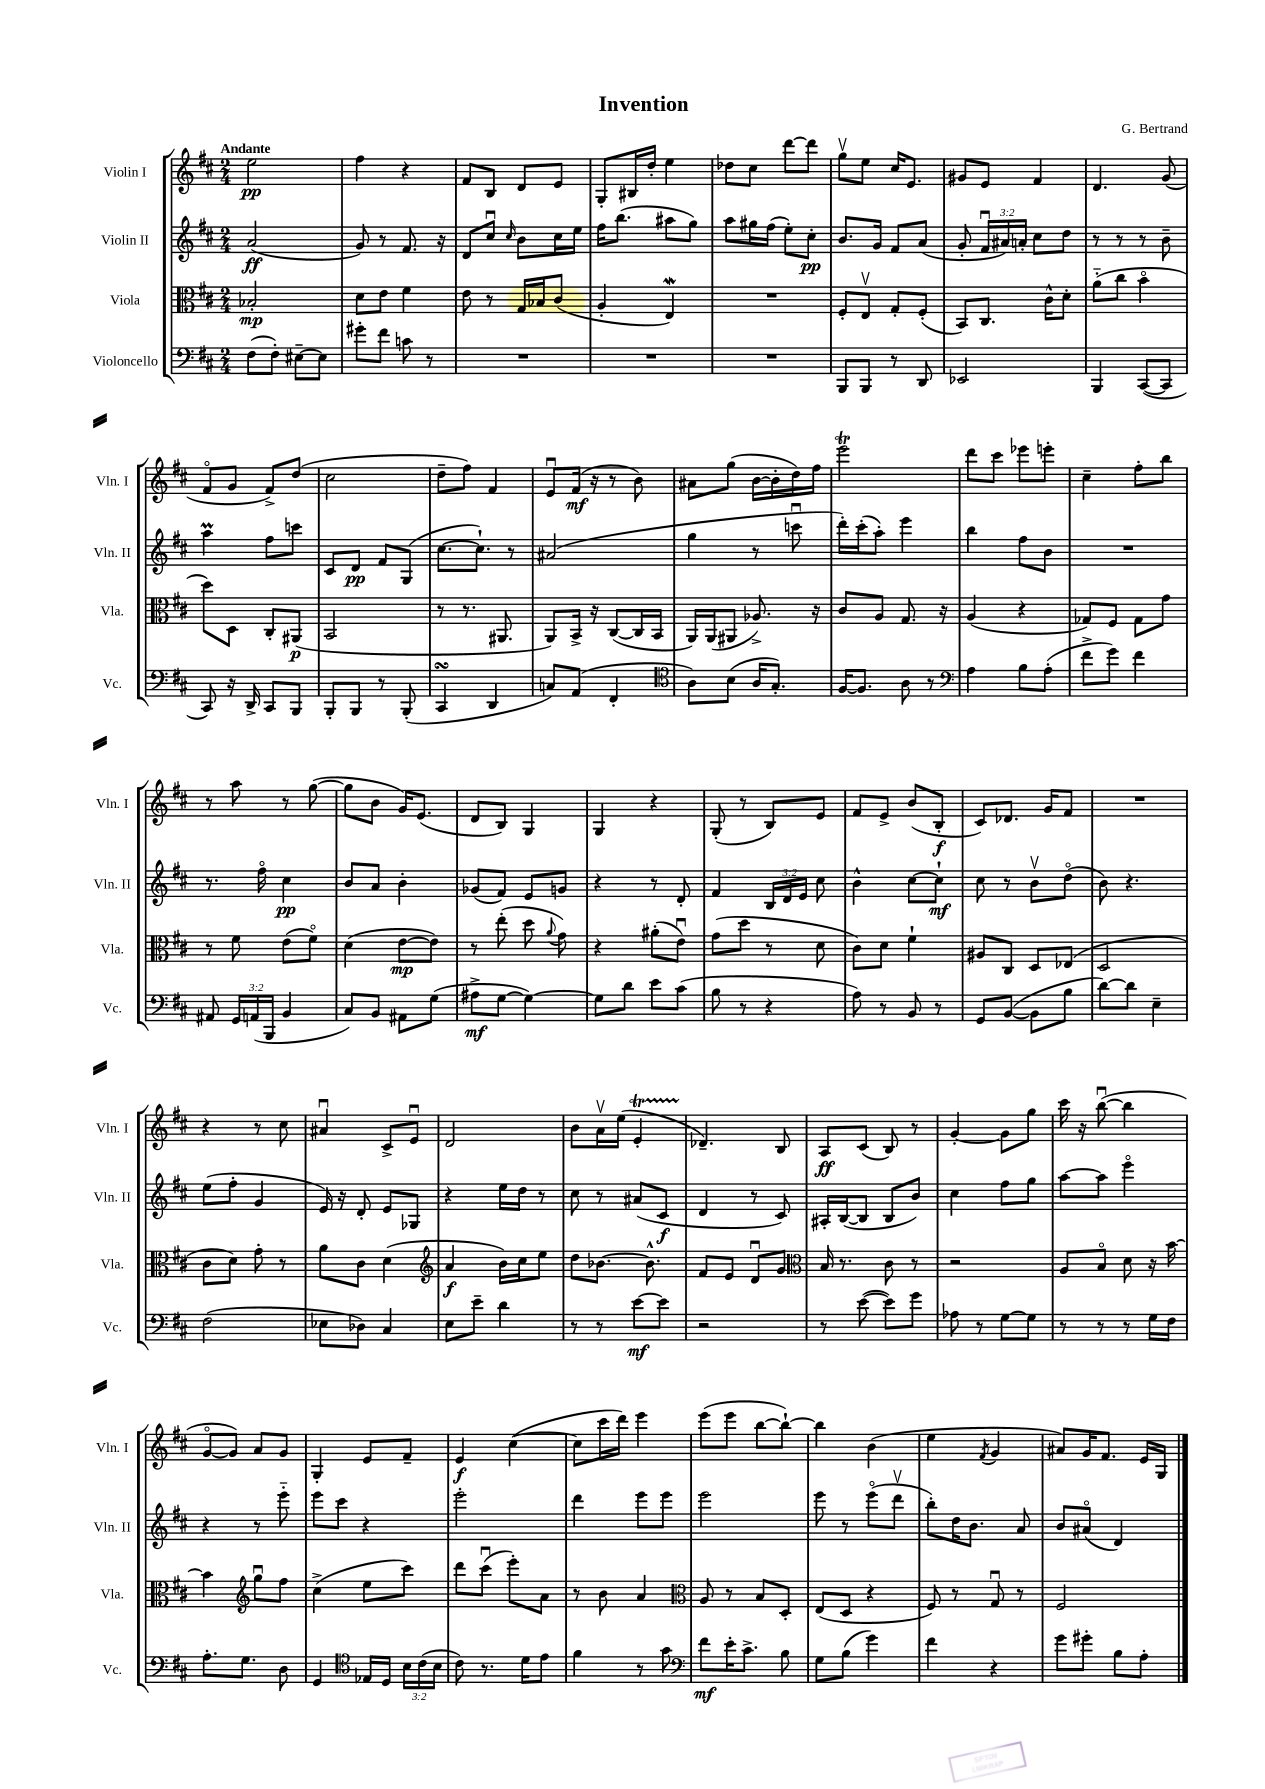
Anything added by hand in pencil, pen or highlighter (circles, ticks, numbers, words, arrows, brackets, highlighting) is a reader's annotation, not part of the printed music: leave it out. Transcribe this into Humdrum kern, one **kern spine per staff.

**kern	**dynam	**kern	**dynam	**kern	**dynam	**kern	**dynam
*part4	*part4	*part3	*part3	*part2	*part2	*part1	*part1
*staff4	*staff4	*staff3	*staff3	*staff2	*staff2	*staff1	*staff1
*I"Violoncello	*	*I"Viola	*	*I"Violin II	*	*I"Violin I	*
*I'Vc.	*	*I'Vla.	*	*I'Vln. II	*	*I'Vln. I	*
*clefF4	*	*clefC3	*	*clefG2	*	*clefG2	*
*k[f#c#]	*	*k[f#c#]	*	*k[f#c#]	*	*k[f#c#]	*
*M2/4	*	*M2/4	*	*M2/4	*	*M2/4	*
=1	=1	=1	=1	=1	=1	=1	=1
!	!	!	!	!	!	!LO:TX:a:B:t=Andante	!
(8F#\L	.	2B-X'/	mp	(2a/	ff	2ee\	pp
8F#'\J)	.	.	.	.	.	.	.
[8E#X~\L	.	.	.	.	.	.	.
8E#\J]	.	.	.	.	.	.	.
=2	=2	=2	=2	=2	=2	=2	=2
8g#X'\L	.	8d\L	.	8g/)	.	4ff#\	.
8f#\J	.	8e\J	.	8r	.	.	.
8cn\	.	4f#\	.	8.f#/	.	4r	.
8r	.	.	.	.	.	.	.
.	.	.	.	16r	.	.	.
=3	=3	=3	=3	=3	=3	=3	=3
2r	.	8e\	.	8d/L	.	8f#/L	.
.	.	8r	.	8cc#u/J	.	8B/J	.
.	.	.	.	16qqcc#/	.	.	.
.	.	16G/LL	.	8b\L	.	8d/L	.
.	.	16B-X/J	.	.	.	.	.
.	.	(8c#/J	.	16cc#\L	.	8e/J	.
.	.	.	.	16ee\JJ	.	.	.
=4	=4	=4	=4	=4	=4	=4	=4
2r	.	4A'/	.	16ff#\KL	.	8G'/L	.
.	.	.	.	(8.bb\J	.	.	.
.	.	.	.	.	.	16B#X/L	.
.	.	.	.	.	.	16dd'/JJ	.
.	.	4EW/)	.	8aa#X\L	.	4ee\	.
.	.	.	.	8gg\J)	.	.	.
=5	=5	=5	=5	=5	=5	=5	=5
2r	.	2r	.	8aa\L	.	8dd-X\L	.
.	.	.	.	16gg#X\L	.	8cc#\J	.
.	.	.	.	(16ff#\JJ	.	.	.
.	.	.	.	8ee'\L)	.	[8ddd\L	.
.	.	.	.	8cc#'\J	pp	8ddd\J]	.
=6	=6	=6	=6	=6	=6	=6	=6
8BBB/L	.	8F#'/L	.	8.b/L	.	8ggv\L	.
8BBB/J	.	8Ev/J	.	.	.	8ee\J	.
.	.	.	.	16g/Jk	.	.	.
8r	.	8G'/L	.	8f#/L	.	16cc#/KL	.
.	.	.	.	.	.	8.e/J	.
8DD/	.	(8F#'/J	.	(8a/J	.	.	.
=7	=7	=7	=7	=7	=7	=7	=7
2EE-X/	.	8BB/L)	.	8g'/	.	8g#X/L	.
.	.	8.C#/J	.	24f#u/LL	.	8e/J	.
.	.	.	.	24a#X/)	.	.	.
.	.	.	.	24an'/JJ	.	.	.
.	.	.	.	8cc#\L	.	4f#/	.
.	.	16c#^^\KL	.	.	.	.	.
.	.	8d'\J	.	8dd\J	.	.	.
=8	=8	=8	=8	=8	=8	=8	=8
4BBB/	.	(8a\L	.	8r	.	4.d/	.
.	.	8cc#\J	.	8r	.	.	.
([8CC#/L	.	4b\	.	8r	.	.	.
8CC#/J]	.	.	.	8b~\	.	(8g/	.
!!LO:LB:g=z
=9	=9	=9	=9	=9	=9	=9	=9
8CC#/)	.	8dd\L)	.	4aaM\	.	8f#/L	.
16r	.	8D\J	.	.	.	8g/J	.
16DD^/	.	.	.	.	.	.	.
8CC#/L	.	8C#'/L	.	8ff#\L	.	8f#^/L)	.
8BBB/J	.	(8AA#X/J	p	8cccn\J	.	(8dd/J	.
=10	=10	=10	=10	=10	=10	=10	=10
8BBB'/L	.	2BB/	.	8c#/L	.	2cc#\	.
8BBB/J	.	.	.	8d/J	pp	.	.
8r	.	.	.	8f#/L	.	.	.
(8BBB'/	.	.	.	(8G/J	.	.	.
=11	=11	=11	=11	=11	=11	=11	=11
4CC#sSsS/	.	8r	.	[8.cc#\L	.	8dd~\L	.
.	.	8.r	.	.	.	8ff#\J)	.
.	.	.	.	8.cc#`\J])	.	.	.
4DD/	.	.	.	.	.	4f#/	.
.	.	8.AA#X/	.	.	.	.	.
.	.	.	.	8r	.	.	.
=12	=12	=12	=12	=12	=12	=12	=12
8Cn/L)	.	8AA/L)	.	(2a#X/	.	8eu/L	.
(8AA/J	.	16BB^/Jk	.	.	.	(16f#/Jk	mf
.	.	16r	.	.	.	16r	.
4FF#'/	.	([8C#/L	.	.	.	8r	.
.	.	16C#/L]	.	.	.	8b\)	.
.	.	16BB/JJ	.	.	.	.	.
=13	=13	=13	=13	=13	=13	=13	=13
*clefC4	*	*	*	*	*	*	*
8A\L)	.	16AA/LL)	.	4gg\	.	8a#X\L	.
.	.	(16AA/J	.	.	.	.	.
(8B\J	.	8AA#X/J	.	.	.	(8gg\J	.
16A/KL	.	8.A-X^/)	.	8r	.	[16b\LL	.
8.G'/J)	.	.	.	.	.	16b'\]	.
.	.	.	.	8cccnu\	.	16dd\)	.
.	.	16r	.	.	.	16ff#\JJ	.
=14	=14	=14	=14	=14	=14	=14	=14
[16F#/KL	.	8c#/L	.	16ddd'\LL)	.	2eeeT\	.
8.F#/J]	.	.	.	(16ccc#'\J	.	.	.
.	.	8A/J	.	8aa'\J)	.	.	.
8A\	.	8.G/	.	4eee\	.	.	.
8r	.	.	.	.	.	.	.
.	.	16r	.	.	.	.	.
=15	=15	=15	=15	=15	=15	=15	=15
*clefF4	*	*	*	*	*	*	*
4A\	.	(4A/	.	4bb\	.	8ddd\L	.
.	.	.	.	.	.	8ccc#\J	.
8B\L	.	4r	.	8ff#\L	.	8eee-X\L	.
(8A'\J	.	.	.	8b\J	.	8eeen'\J	.
=16	=16	=16	=16	=16	=16	=16	=16
8f#^\L	.	8G-X/L)	.	2r	.	4cc#~\	.
8g\J)	.	8F#/J	.	.	.	.	.
4f#\	.	8G-\L	.	.	.	8ff#'\L	.
.	.	8g\J	.	.	.	8bb\J	.
!!LO:LB:g=z
=17	=17	=17	=17	=17	=17	=17	=17
8AA#X/	.	8r	.	8.r	.	8r	.
24GG/LL	.	8f#\	.	.	.	8aa\	.
(24AAn/	.	.	.	.	.	.	.
.	.	.	.	16ff#\	.	.	.
24BBB/JJ	.	.	.	.	.	.	.
4BB/	.	(8e\L	.	4cc#\	pp	8r	.
.	.	8f#\J)	.	.	.	([8gg\	.
=18	=18	=18	=18	=18	=18	=18	=18
8C#/L)	.	(4d\	.	8b/L	.	8gg\L]	.
8BB/J	.	.	.	8a/J	.	8b\J	.
8AA#X\L	.	[8e\L	mp	4b'\	.	16g/KL)	.
.	.	.	.	.	.	(8.e/J	.
(8G\J	.	8e\J])	.	.	.	.	.
=19	=19	=19	=19	=19	=19	=19	=19
8A#X^\L	mf	8r	.	(8g-X/L	.	8d/L	.
[8G\J	.	(8ee'\	.	8f#/J)	.	8B/J)	.
4G\_)	.	8dd\	.	8e/L	.	4G/	.
.	.	8qqa/	.	.	.	.	.
.	.	8g\)	.	8gn/J	.	.	.
=20	=20	=20	=20	=20	=20	=20	=20
8G\L]	.	4r	.	4r	.	4G/	.
8d\J	.	.	.	.	.	.	.
8e\L	.	(8a#X'\L	.	8r	.	4r	.
(8c#\J	.	8eu\J)	.	8d'/	.	.	.
=21	=21	=21	=21	=21	=21	=21	=21
8B\	.	(8g\L	.	4f#/	.	(8G'/	.
8r	.	8dd\J	.	.	.	8r	.
4r	.	8r	.	24B/LL	.	8B/L)	.
.	.	.	.	24d/	.	.	.
.	.	.	.	24e/JJ	.	.	.
.	.	8d\	.	8cc#\	.	8e/J	.
=22	=22	=22	=22	=22	=22	=22	=22
8A\)	.	8c#\L)	.	4b^^\	.	8f#/L	.
8r	.	8d\J	.	.	.	8e^/J	.
8BB/	.	4f#`\	.	[8cc#\L	.	(8b/L	.
8r	.	.	.	8cc#`\J]	mf	8B'/J	f
=23	=23	=23	=23	=23	=23	=23	=23
8GG/L	.	8A#X/L	.	8cc#\	.	8c#/L)	.
([8BB/J	.	8C#/J	.	8r	.	8.d-X/J	.
8BB\L]	.	8D/L	.	8bv\L	.	.	.
.	.	.	.	.	.	16g/KL	.
8B\J	.	(8E-X/J	.	(8dd\J	.	8f#/J	.
=24	=24	=24	=24	=24	=24	=24	=24
[8d\L)	.	2D/	.	8b\)	.	2r	.
8d\J]	.	.	.	4.r	.	.	.
4E~\	.	.	.	.	.	.	.
!!LO:LB:g=z
=25	=25	=25	=25	=25	=25	=25	=25
(2F#\	.	8c#\L	.	(8ee\L	.	4r	.
.	.	8d\J)	.	8ff#'\J	.	.	.
.	.	8g'\	.	4g/	.	8r	.
.	.	8r	.	.	.	8cc#\	.
=26	=26	=26	=26	=26	=26	=26	=26
8E-X\L	.	8a\L	.	16e/)	.	4a#Xu/	.
.	.	.	.	16r	.	.	.
8D-X\J)	.	8c#\J	.	8d'/	.	.	.
4C#/	.	(4d\	.	8e/L	.	8c#^/L	.
.	.	.	.	8G-X/J	.	8eu/J	.
=27	=27	=27	=27	=27	=27	=27	=27
*	*	*clefG2	*	*	*	*	*
8E\L	.	4a/	f	4r	.	2d/	.
8e~\J	.	.	.	.	.	.	.
4d\	.	16b\LL)	.	16ee\LL	.	.	.
.	.	16cc#\J	.	16dd\JJ	.	.	.
.	.	8ee\J	.	8r	.	.	.
=28	=28	=28	=28	=28	=28	=28	=28
8r	.	8dd\L	.	8cc#\	.	8b\L	.
8r	.	[8.b-X\J	.	8r	.	16av\L	.
.	.	.	.	.	.	(16ee\JJ	.
[8e\L	mf	.	.	(8a#X/L	.	4eT'/	.
.	.	8.b-^^\]	.	.	.	.	.
8e\J]	.	.	.	8c#/J	f	.	.
=29	=29	=29	=29	=29	=29	=29	=29
2r	.	8f#/L	.	4d/	.	4.d-X~/)	.
.	.	8e/J	.	.	.	.	.
.	.	8du/L	.	8r	.	.	.
.	.	8g/J	.	8c#/)	.	8B/	.
=30	=30	=30	=30	=30	=30	=30	=30
*	*	*clefC3	*	*	*	*	*
8r	.	16B/	.	16A#X'/LL	.	8A/L	ff
.	.	8.r	.	([16B/J	.	.	.
([8e\	.	.	.	8B/J]	.	(8c#/J	.
8e\L])	.	8c#\	.	8B/L	.	8B/)	.
8g\J	.	8r	.	8b/J)	.	8r	.
=31	=31	=31	=31	=31	=31	=31	=31
8A-X\	.	2r	.	4cc#\	.	[4g'/	.
8r	.	.	.	.	.	.	.
[8G\L	.	.	.	8ff#\L	.	8g\L]	.
8G\J]	.	.	.	8gg\J	.	8gg\J	.
=32	=32	=32	=32	=32	=32	=32	=32
8r	.	8A/L	.	[8aa\L	.	16ccc#\	.
.	.	.	.	.	.	16r	.
8r	.	8B/J	.	8aa\J]	.	([8bbu\	.
8r	.	8d\	.	4eee\	.	4bb\]	.
16G\LL	.	16r	.	.	.	.	.
16F#\JJ	.	[16b\	.	.	.	.	.
!!LO:LB:g=z
=33	=33	=33	=33	=33	=33	=33	=33
8.A'\L	.	4b\]	.	4r	.	[8g/L	.
.	.	.	.	.	.	8g/J])	.
8.G\J	.	.	.	.	.	.	.
*	*	*clefG2	*	*	*	*	*
.	.	8ggu\L	.	8r	.	8a/L	.
8D\	.	8ff#\J	.	8eee\	.	8g/J	.
=34	=34	=34	=34	=34	=34	=34	=34
4GG/	.	(4cc#^\	.	8eee\L	.	4G'/	.
.	.	.	.	8ccc#\J	.	.	.
*clefC4	*	*	*	*	*	*	*
16E-X/LL	.	8ee\L	.	4r	.	8e/L	.
16D/JJ	.	.	.	.	.	.	.
24B\LL	.	8ccc#\J)	.	.	.	8f#~/J	.
(24c#\	.	.	.	.	.	.	.
24B\JJ	.	.	.	.	.	.	.
=35	=35	=35	=35	=35	=35	=35	=35
8c#\)	.	8ddd\L	.	2eee'\	.	4e/	f
8.r	.	(8ccc#u\J	.	.	.	.	.
.	.	8eee'\L)	.	.	.	([4cc#\	.
16d\KL	.	.	.	.	.	.	.
8e\J	.	8a\J	.	.	.	.	.
=36	=36	=36	=36	=36	=36	=36	=36
4f#\	.	8r	.	4ddd\	.	8cc#\L]	.
.	.	8b\	.	.	.	16ccc#\L	.
.	.	.	.	.	.	16ddd\JJ)	.
8r	.	4a/	.	8eee\L	.	4eee\	.
8g\	.	.	.	8eee\J	.	.	.
=37	=37	=37	=37	=37	=37	=37	=37
*clefF4	*	*clefC3	*	*	*	*	*
8f#\L	mf	8A/	.	2eee\	.	(8eee\L	.
16e'\K	.	8r	.	.	.	8eee\J	.
8.c#^\J	.	.	.	.	.	.	.
.	.	8B/L	.	.	.	[8bb\L	.
8B\	.	8D'/J	.	.	.	8bb`\J_)	.
=38	=38	=38	=38	=38	=38	=38	=38
8G\L	.	(8E/L	.	8eee\	.	4bb\]	.
(8B\J	.	8D/J	.	8r	.	.	.
4g\)	.	4r	.	(8eee\L	.	(4b\	.
.	.	.	.	8dddv\J	.	.	.
=39	=39	=39	=39	=39	=39	=39	=39
4f#\	.	8F#/)	.	8bb'\L)	.	4ee\	.
.	.	8r	.	16dd\K	.	.	.
.	.	.	.	8.b\J	.	.	.
.	.	.	.	.	.	8qf#/	.
4r	.	8Gu/	.	.	.	4g/	.
.	.	8r	.	8a/	.	.	.
=40	=40	=40	=40	=40	=40	=40	=40
8g\L	.	2F#/	.	8b/L	.	8a#X/L)	.
8g#X'\J	.	.	.	(8a#X/J	.	16g/K	.
.	.	.	.	.	.	8.f#/J	.
8B\L	.	.	.	4d/)	.	.	.
8A'\J	.	.	.	.	.	16e/LL	.
.	.	.	.	.	.	16G/JJ	.
==	==	==	==	==	==	==	==
*-	*-	*-	*-	*-	*-	*-	*-
